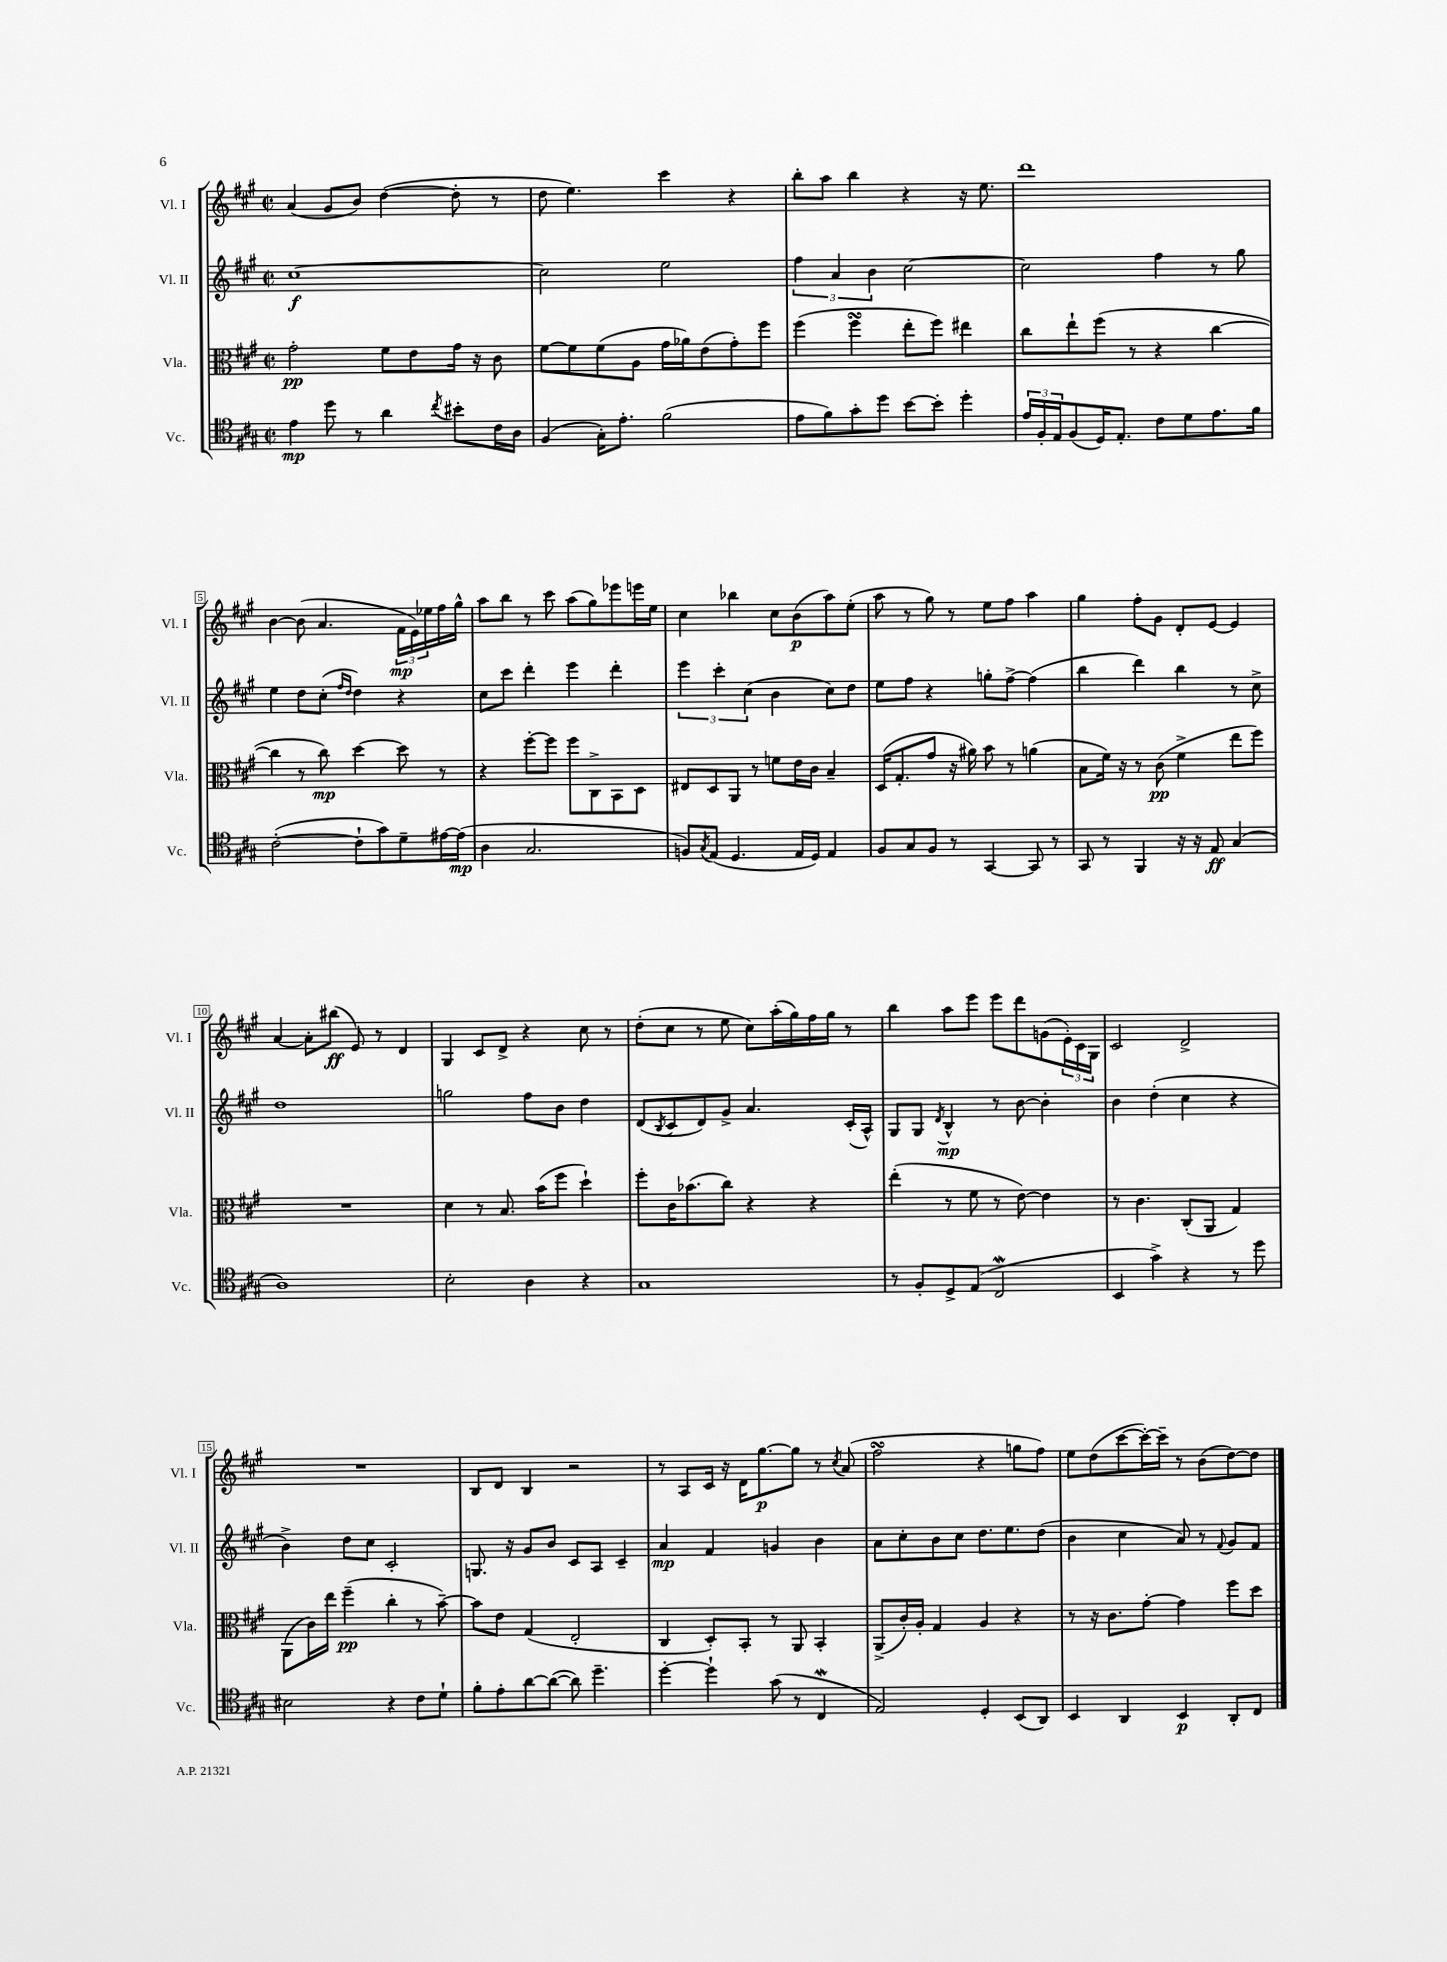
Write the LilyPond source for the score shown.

<<
\new StaffGroup <<
\new Staff = "s0" \with { instrumentName = "Vl. I" shortInstrumentName = "Vl. I" } {
    \clef treble \key a \major \defaultTimeSignature \time 2/2
    a'4( gis'8 b'8) d''4~( d''8-. r8 |
    d''8 e''4.) cis'''4 r4 |
    b''8-. a''8 b''4 r4 r16 e''8. |
    d'''1 |
    b'4~ b'8( a'4. \tuplet 3/2 { fis'16\mp e'16) ees''16 } fis''16 gis''16-^ |
    a''8 b''8 r8 cis'''8 a''8( gis''8) ees'''8 e'''16 e''16 |
    cis''4 bes''4 cis''8 b'8\p( a''8) e''8-.( |
    a''8 r8 gis''8) r8 e''8 fis''8 a''4 |
    gis''4 fis''8-. gis'8 d'8-. e'8~ e'4 |
    a'4~ a'8-. bis''8\ff( e'8) r8 d'4 |
    gis4 cis'8 d'8-> r4 cis''8 r8 |
    d''8-.( cis''8 r8 e''8 cis''8) a''16-.( gis''16) fis''16 gis''16 r8 |
    b''4 a''8 e'''8 e'''8 d'''8 g'8( \tuplet 3/2 { e'16-.) cis'16 gis16 } |
    cis'2 d'2-> |
    R1 |
    b8 d'8 b4 r2 |
    r8 a8 cis'16 r16 d'16 gis''8.~\p gis''8 r8 \acciaccatura { cis''8 } a'8( |
    fis''2\turn r4 g''8 fis''8) |
    e''8 d''8( cis'''8~ cis'''16~-.) cis'''16-- r8 b'8( d''8~) d''8 \bar "|." |
}
\new Staff = "s1" \with { instrumentName = "Vl. II" shortInstrumentName = "Vl. II" } {
    \clef treble \key a \major \defaultTimeSignature \time 2/2
    cis''1~\f |
    cis''2 e''2 |
    \tuplet 3/2 { fis''4 a'4 b'4 } cis''2~ |
    cis''2 fis''4 r8 gis''8 |
    e''4 d''8 cis''8-.( \grace { fis''16 d''16 } d''4) r4 |
    cis''8 cis'''8 d'''4-. e'''4 d'''4-. |
    \tuplet 3/2 { e'''4 cis'''4-. cis''4( } b'4 cis''8) d''8 |
    e''8 fis''8 r4 g''8-. fis''8~-> fis''4( |
    b''4 d'''4) b''4 r8 cis''8-> |
    d''1 |
    g''2 fis''8 b'8 d''4 |
    d'8( \acciaccatura { b8 } cis'8 d'8) gis'8-> a'4. cis'16-.( a16-^) |
    gis8 gis8 \acciaccatura { d'8 } b4-^\mp r8 b'8~ b'4-. |
    b'4 d''4-.( cis''4 r4 |
    b'4->) d''8 cis''8 cis'2-. |
    g8. r16 gis'8 b'8 cis'8 a8 cis'4-- |
    a'4\mp fis'4 g'4 b'4 |
    a'8 cis''8-. b'8 cis''8 d''8. e''8. d''8( |
    b'4 cis''4 a'8) r8 \appoggiatura { fis'8 } gis'8 fis'8 \bar "|." |
}
\new Staff = "s2" \with { instrumentName = "Vla." shortInstrumentName = "Vla." } {
    \clef alto \key a \major \defaultTimeSignature \time 2/2
    gis'2-.\pp fis'8 e'8 gis'16 r16 cis'8 |
    fis'8~ fis'8 fis'8( a8 gis'16 aes'16) e'8( gis'8-.) fis''8 |
    fis''4( fis''4\turn e''8-. fis''8) eis''4 |
    cis''8 e''8-! fis''8( r8 r4 cis''4~ |
    cis''4 r8 cis''8\mp) d''4~ d''8 r8 |
    r4 fis''8~-. fis''8 fis''8 cis8-> b,8 d8 |
    eis8 d8 a,8 r8 f'8 e'16 cis'16 b4-- |
    d16( gis8.-. gis'8 r16 ais'16) b'8 r8 a'4( |
    b8 fis'16) r16 r8 cis'8\pp( fis'4-> e''8 fis''8) |
    R1 |
    d'4 r8 b8. b'16( fis''8 d''4-!) |
    fis''8-. cis'16 bes'8.( cis''8) r4 r4 |
    e''4-.( r8 fis'8 r8 e'8~) e'4 |
    r8 cis'4. cis8-.( a,8 gis4) |
    a,8( cis'16) e''16 fis''4--\pp( cis''4-. r8 b'8~--) |
    b'8 e'8 gis4( e2-. |
    cis4 d8-.) b,8-. r8 a,8 b,4-. |
    a,8->( cis'16-.) a16-. gis4 a4 r4 |
    r8 r16 cis'8. gis'8~-. gis'4 fis''8 d''8 \bar "|." |
}
\new Staff = "s3" \with { instrumentName = "Vc." shortInstrumentName = "Vc." } {
    \clef tenor \key a \major \defaultTimeSignature \time 2/2
    e'4\mp d''8 r8 a'4 \acciaccatura { cis''8 } bis'8-. cis'16 a16 |
    fis4( gis16-.) e'8.-. fis'2( |
    e'8 fis'8) gis'8-. d''8 b'8~ b'8-. d''4-. |
    \tuplet 3/2 { e'16 fis16-. e16 } fis8( d16) e8.-. cis'8 d'8 e'8. fis'16 |
    cis'2~-.( cis'8-! gis'8) d'8-- eis'16~ eis'16\mp( |
    a4 gis2. |
    f8) \acciaccatura { gis8 } e8( d4. e16 d16) e4 |
    fis8 gis8 fis8 r8 gis,4~ gis,8 r8 |
    gis,8 r8 fis,4 r16 r16 e8\ff gis4( |
    a1) |
    b2-. a4 r4 |
    gis1 |
    r8 fis8-. d8-> e8( cis2\mordent |
    b,4 gis'4->) r4 r8 d''8 |
    bis2 r4 cis'8 d'8-! |
    fis'8-. e'8-. a'8~ a'8~( a'8) d''4.-- |
    d''4~-. d''4-! gis'8( r8 cis4\mordent |
    e2) d4-. b,8( a,8) |
    b,4 a,4 b,4\p a,8-. cis8 \bar "|." |
}
>>
>>
\layout { \context { \Score \override BarNumber.stencil = #(make-stencil-boxer 0.1 0.3 ly:text-interface::print) } }
